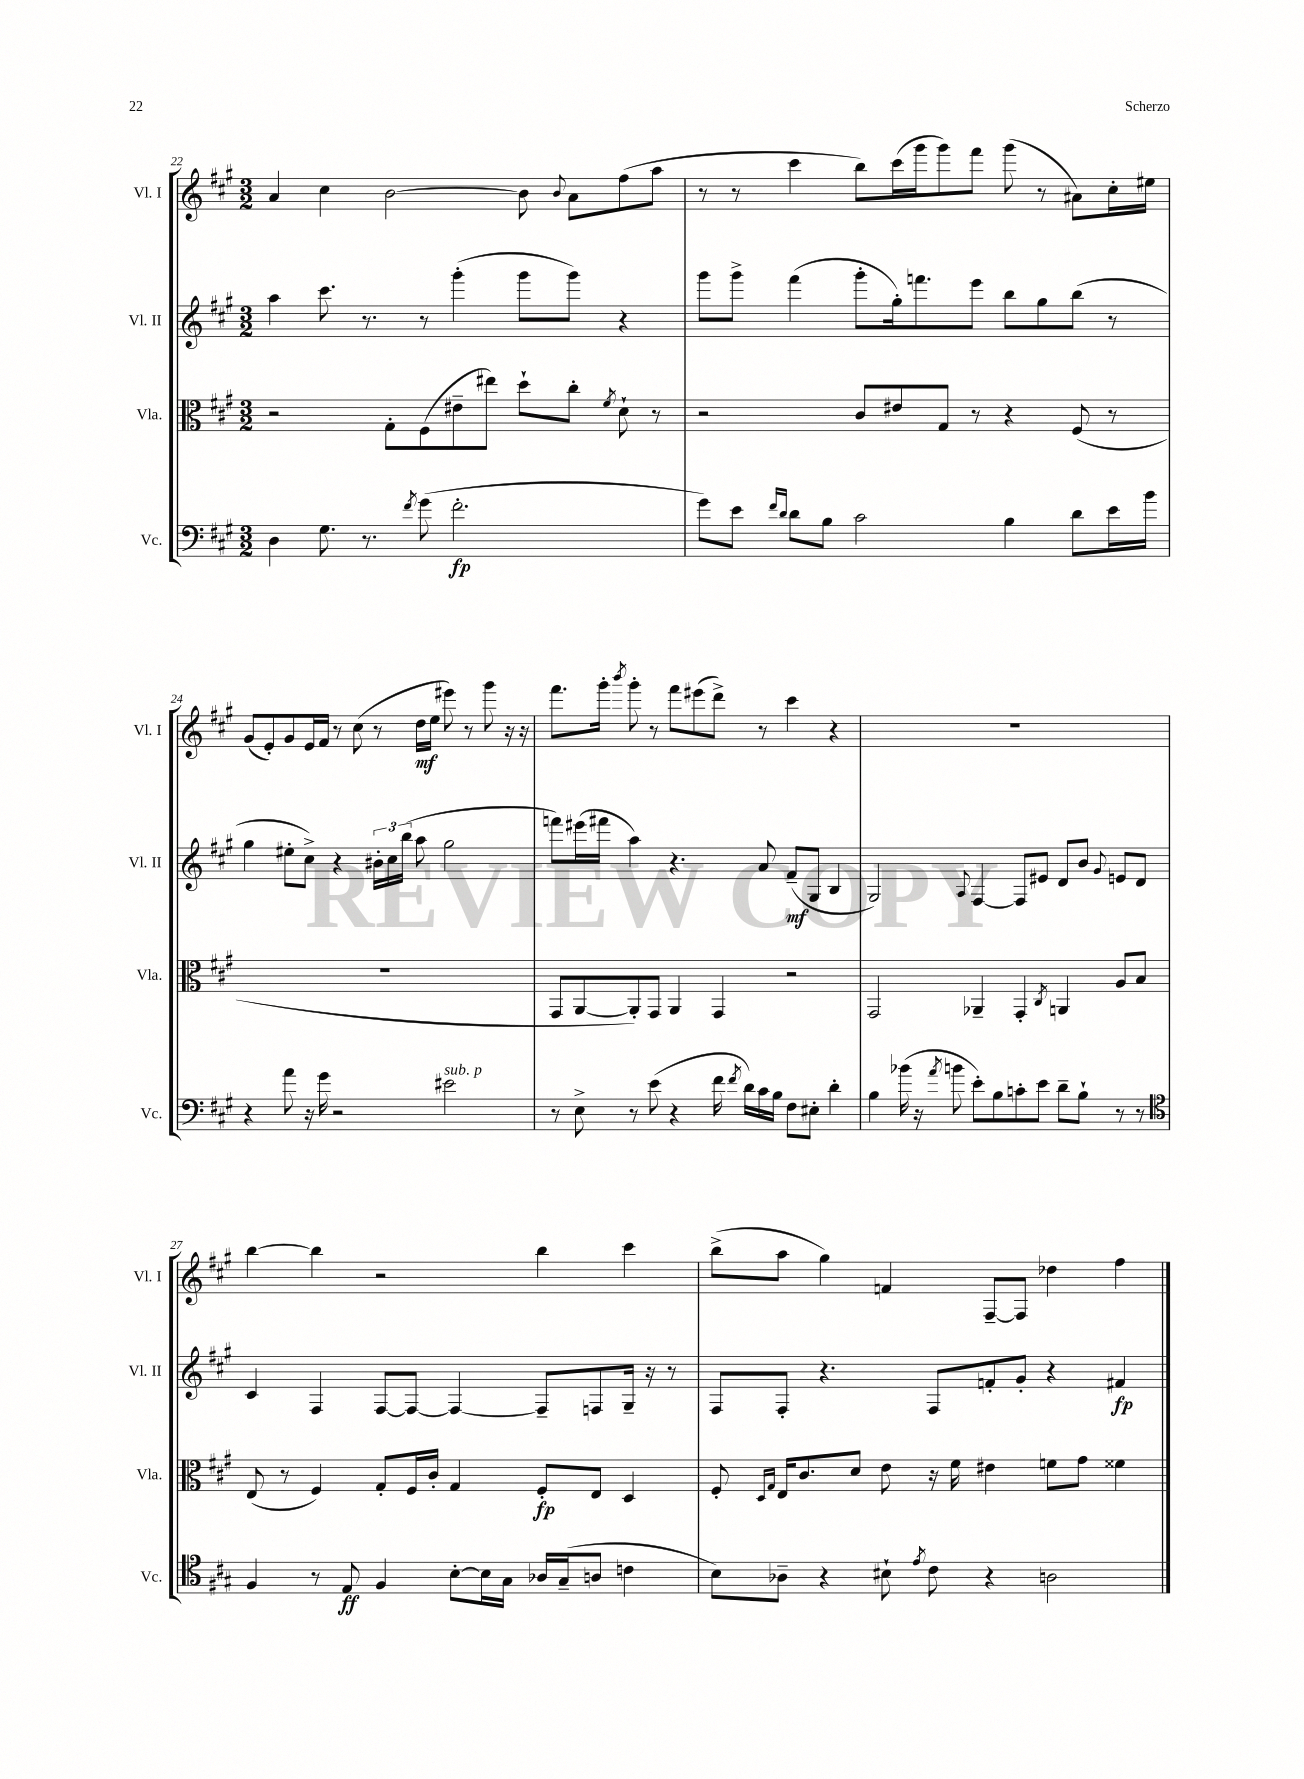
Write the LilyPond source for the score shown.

<<
\new StaffGroup <<
\new Staff = "s0" \with { instrumentName = "Vl. I" shortInstrumentName = "Vl. I" } {
    \clef treble \key a \major \numericTimeSignature \time 3/2
    \autoBeamOff a'4 cis''4 b'2~ b'8 \appoggiatura { b'8 } a'8[ fis''8( a''8] |
    r8 r8 cis'''4 b''8[) cis'''16( gis'''16 gis'''8) fis'''8] gis'''8( r8 ais'8[) cis''16-. eis''16] |
    gis'8[( e'8-.) gis'8 e'16 fis'16] r8 cis''8( r8 d''16[\mf e''16] eis'''8) r8 gis'''8 r16 r16 |
    fis'''8.[ gis'''16]-. \acciaccatura { b'''8 } gis'''8-. r8 fis'''8[ eis'''8( d'''8]->) r8 cis'''4 r4 |
    R1. |
    b''4~ b''4 r2 b''4 cis'''4 |
    b''8[->( a''8] gis''4) f'4 fis8[~-- fis8] des''4 fis''4 \bar "|." |
}
\new Staff = "s1" \with { instrumentName = "Vl. II" shortInstrumentName = "Vl. II" } {
    \clef treble \key a \major \numericTimeSignature \time 3/2
    \autoBeamOff a''4 cis'''8. r8. r8 gis'''4-.( gis'''8[ gis'''8]) r4 |
    gis'''8[ gis'''8]-> fis'''4( gis'''8[-. gis''16-.) f'''8. e'''8] b''8[ gis''8 b''8]( r8 |
    gis''4 eis''8[-. cis''8]->) r4 \tuplet 3/2 { bis'16[-. cis''16 b''16]( } a''8 gis''2 |
    f'''8[) eis'''16( fis'''16] a''4) r4. a'8 fis'8[--\mf( gis8] b4 |
    gis2) \appoggiatura { a8 } fis4~ fis8[ eis'8] d'8[ b'8] \appoggiatura { gis'8 } e'8[ d'8] |
    cis'4 fis4 fis8[~ fis8]~ fis4~ fis8[-- f8 gis16]-- r16 r8 |
    fis8[ fis8]-. r4. fis8[ f'8-. gis'8]-. r4 fis'4\fp \bar "|." |
}
\new Staff = "s2" \with { instrumentName = "Vla." shortInstrumentName = "Vla." } {
    \clef alto \key a \major \numericTimeSignature \time 3/2
    \autoBeamOff r2 gis8[-. fis8( eis'8-- eis''8]) d''8[-! cis''8]-. \acciaccatura { fis'8 } d'8-! r8 |
    r2 cis'8[ eis'8 gis8] r8 r4 fis8( r8 |
    R1. |
    gis,8[ a,8~ a,8-.) gis,8] a,4 gis,4 r2 |
    gis,2 aes,4-- gis,4-. \acciaccatura { cis8 } a,4 a8[ b8] |
    e8( r8 fis4) gis8[-. fis16 cis'16]-. gis4 fis8[-.\fp e8] d4 |
    fis8-. \grace { d16[ gis16] } e16[ cis'8. d'8] e'8 r16 fis'16 eis'4 f'8[ gis'8] fisis'4 \bar "|." |
}
\new Staff = "s3" \with { instrumentName = "Vc." shortInstrumentName = "Vc." } {
    \clef bass \key a \major \numericTimeSignature \time 3/2
    \autoBeamOff d4 gis8. r8. \acciaccatura { fis'8 } gis'8( fis'2.-.\fp |
    gis'8[) e'8] \grace { fis'16[ d'16] } d'8[ b8] cis'2 b4 d'8[ e'16 b'16] |
    r4 a'8 r16 gis'16 r2 eis'2^\markup { \italic "sub. p" } |
    r8 e8-> r8 e'8( r4 fis'16 \acciaccatura { fis'8 } d'16[) cis'16 b16] fis8[ eis8]-. d'4-. |
    b4 bes'16( r16 \acciaccatura { a'8 } b'8 e'8[-.) b8 c'8-. e'8] d'8[-- b8]-! r8 r8 |
    \clef tenor fis4 r8 e8\ff fis4 b8[~-. b16 gis16] aes16[ gis16--( a8] c'4 |
    b8[) aes8]-- r4 bis8-! \acciaccatura { e'8 } cis'8 r4 a2 \bar "|." |
}
>>
>>
\layout { \context { \Score currentBarNumber = #22 } }
